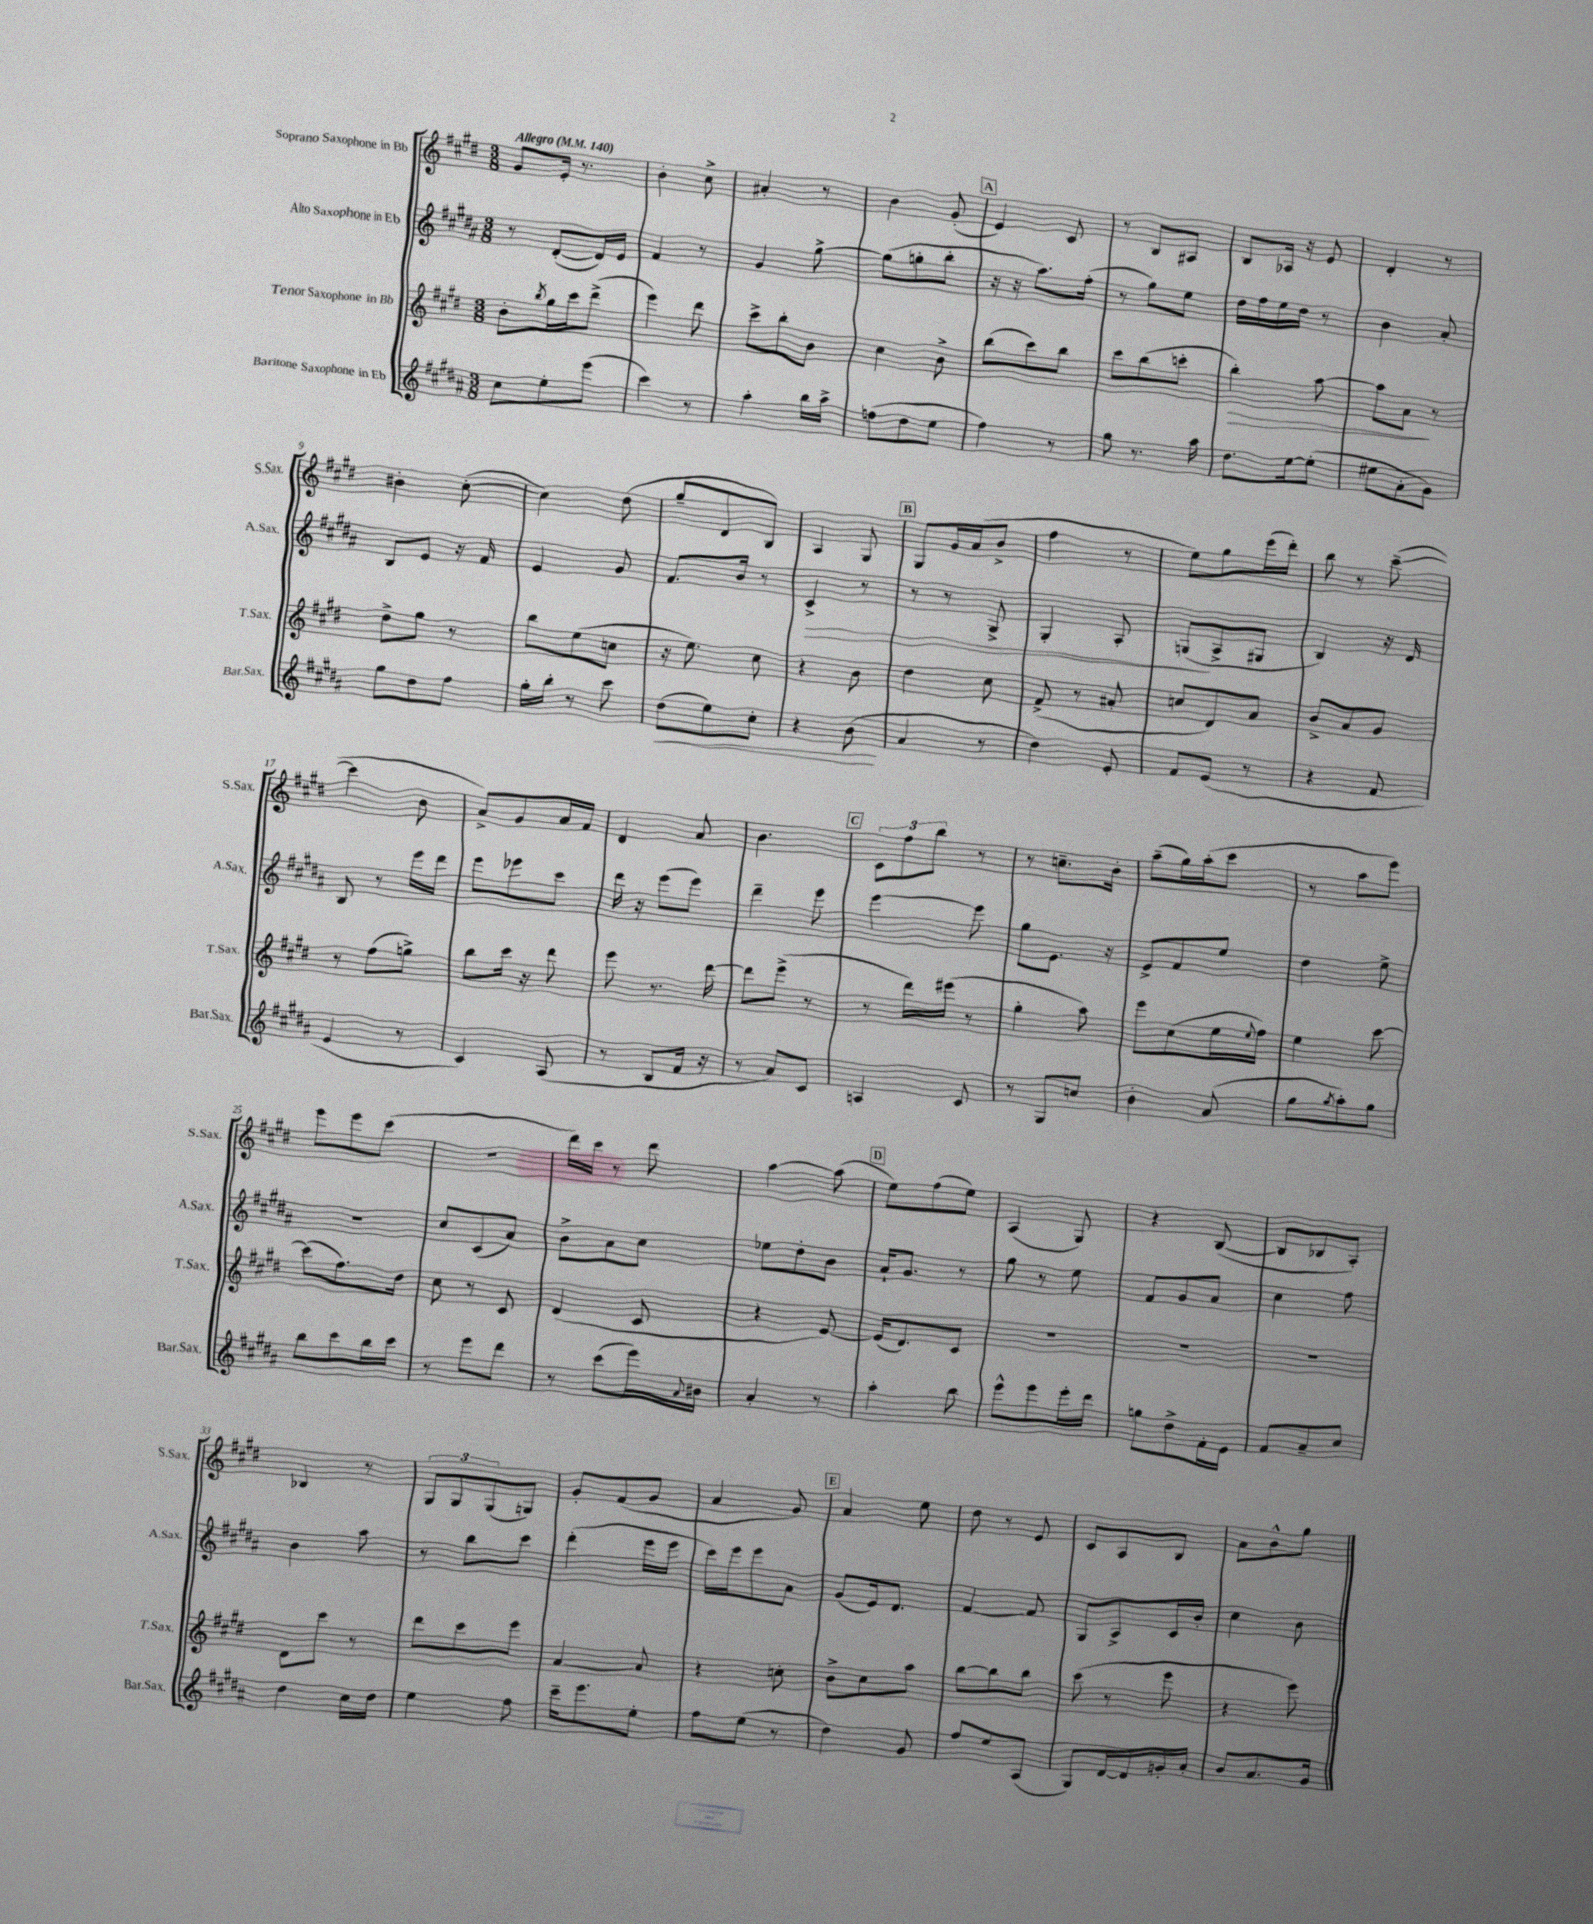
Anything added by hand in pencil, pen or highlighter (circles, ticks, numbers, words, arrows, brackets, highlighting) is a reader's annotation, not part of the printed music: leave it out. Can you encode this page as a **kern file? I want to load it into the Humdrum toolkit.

**kern	**kern	**kern	**kern
*staff4	*staff3	*staff2	*staff1
*clefG2	*clefG2	*clefG2	*clefG2
*k[f#c#g#d#a#]	*k[f#c#g#d#]	*k[f#c#g#d#a#]	*k[f#c#g#d#]
*M3/8	*M3/8	*M3/8	*M3/8
*MM140	*MM140	*MM140	*MM140
8cc#	8b'	8r	8g#
.	8qbb	.	.
8ee'	16gg#	([8d#'	16e'
.	16ccc#	.	8.r
(8eee	(8ddd#^	16d#])	.
.	.	16e	.
=	=	=	=
4ccc#)	4eee)	4f#	4b'
8r	8ddd#	8r	8cc#^
=	=	=	=
4aa#'	8ccc#^	4g#	4a#'
.	8bb'	.	.
16bb	8b	[8gg#^	8r
16aa#^	.	.	.
=	=	=	=
(8ff	4cc#	(8gg#]	4b
8dd#	.	8gg'	.
8ee	8b^	8bb'	(8g#'
=	=	=	=
4ff#)	(8bb	16r	4e)
.	.	16r	.
.	8ccc#)	8.aa#)	.
8r	8bb	.	8c#
.	.	(16ff#'	.
=	=	=	=
8gg#	8ccc#	8r	8r
8.r	(8bb	8gg#)	8B
.	8ccc'	8ee	8A#
16aa#	.	.	.
=	=	=	=
8.dd#	4bb')	16dd#	8B
.	.	16ff#	.
.	.	16ee	16A-
[16ee	.	16dd#	16r
(8ee']	[8aa	8r	8e
=	=	=	=
8ee#	8aa]	4b	4d#'
8a#'	8a	.	.
8g#)	8r	8a#'	8r
=	=	=	=
8gg#	8dd#^	8B	4b#'
8dd#	8gg#	8e	.
8ff#	8r	16r	([8cc#'
.	.	16f#	.
=	=	=	=
16gg#'	8bb	4e	4cc#])
16bb'	.	.	.
8r	(8ee	.	.
8ccc#	8cc	8g#	(8dd#
=	=	=	=
(8dd#	16r	8.f#	8gg#~
.	8.ee)	.	.
8ee)	.	.	8d#
.	.	16b	.
8cc#'	8cc#	8r	8B)
=	=	=	=
4r	4r	4c#^	4A
(8b	8b	8r	8G#
=	=	=	=
4a#	4dd#	8r	8G#
.	.	8r	16g#
.	.	.	(16a
8r	8cc#	8G#^	8b^
=	=	=	=
4dd#)	(8f#^	4G#'	4ff#
.	8r	.	.
8e'	8a#'	8A#'	8r
=	=	=	=
8f#	8cc	(8G	8ee)
(8e	8d#)	8A#^	8gg#
8r	8a	8G#	(16eee
.	.	.	16ddd#')
=	=	=	=
4r	8b^	4B)	8bb
.	8a	.	8r
8f#	8g#	16r	([8ccc#~
.	.	16d#	.
=	=	=	=
4e	8r	8B	4ccc#]
.	(8ff#	8r	.
8r	8gg^)	16eee	8b
.	.	16ddd#	.
=	=	=	=
4c#)	8bb	8eee	8a^)
.	16ccc#	8eee-	8g#
.	16r	.	.
(8A#	8ddd#	8ccc#	16a
.	.	.	16f#
=	=	=	=
8r	8eee	16ddd#	4d#
.	.	16r	.
8B	8.r	(8eee	.
16f#	.	8eee)	8a
16r	[16ddd#	.	.
=	=	=	=
8r	8ddd#]	4ddd#~	4.b
8a#)	(8eee^	.	.
8c#	8r	8eee	.
=	=	=	=
4A	8r	[4eee	12c#
.	.	.	12ff#
.	16ddd#)	.	.
.	.	.	12bb
.	(16eee#	.	.
8c#	8r	8eee]	8r
=	=	=	=
8r	4gg#'	8gg#	8r
8G#	.	8.e	8.cc~
8cc	8aa)	.	.
.	.	16r	16b'
=	=	=	=
4b'	8eee	8e^	(8aa~
.	(8cc#	8f#	16gg#)
.	.	.	(16aa'
(8a#	16ee	8ee	8ccc#
.	8qqee	.	.
.	16ff#)	.	.
=	=	=	=
8gg#	4ee	4dd#	8r
8qgg#	.	.	.
8aa#')	.	.	8aa
8gg#	[8ccc#	8ee^	8eee)
=	=	=	=
8bb	(8ccc#]	4.r	8eee
8ccc#	8.ff#)	.	8eee
16bb	.	.	(8ccc#
16ccc#	16dd#	.	.
=	=	=	=
8r	8cc#	8cc#	4.r
8eee	8r	(8c#	.
8ddd#	8c#	8a#)	.
=	=	=	=
8r	(4d#	8b^	16ddd#)
.	.	.	16ccc#
(8ccc#	.	8a#	8r
16eee)	8c#	8cc#	8ddd#
8qqa#	.	.	.
16b#	.	.	.
=	=	=	=
4a#'	4r	8ee-	[4aa
.	.	8dd#'	.
8r	[8e)	8b	(8aa]
=	=	=	=
4aa#'	(16e]	16a#`	8ee)
.	8.d#)	8.g#	.
.	.	.	(8ff#
8bb	8c#	8r	8ee)
=	=	=	=
8eee^^	4.r	8gg#	(4A
8eee	.	8r	.
16eee'	.	8ee	8G#)
16ddd#	.	.	.
=	=	=	=
8gg	4.r	8f#	4r
8dd#^	.	8g#	.
16f#'	.	8a#	([8B
16e	.	.	.
=	=	=	=
8f#	4.r	4cc#	8B]
8a#~	.	.	8B-
8cc#	.	8ff#	8A')
=	=	=	=
4dd#	8d#	4b	4B-
.	8ccc#	.	.
16cc#	8r	8aa#	8r
16dd#	.	.	.
=	=	=	=
4ee	8ddd#	8r	12G#
.	.	.	12G#
.	8ccc#	8bb	.
.	.	.	(12G#
8ff#	8eee	8ccc#	8G)
=	=	=	=
16ccc#~	[4a	(4ddd#'	8g#'
8.eee	.	.	.
.	.	.	(8f#
8ee'	8a]	16eee	8g#
.	.	16eee	.
=	=	=	=
8ff#	4r	16ccc#)	4a
.	.	16eee	.
(8ee	.	8eee	.
8r	8cc'	8a#	8g#)
=	=	=	=
4dd#)	8b^	(8g#	4a
.	8cc#	16e)	.
.	.	8.d#	.
8g#	8aa	.	8ee
=	=	=	=
8ff#	[8bb	[4f#	8dd#
8ee	8bb]	.	8r
(8A#	8bb	8f#]	8e
=	=	=	=
8G#)	(8ccc#	8G#	8c#
[16d#	8r	8A#^	8A
16d#]	.	.	.
16g'	8eee	16c#	8B
16a#'	.	16b'	.
=	=	=	=
8b	4r	4cc#	8a
8.a#	.	.	8b^^
.	8eee)	8b	8gg#
16g#	.	.	.
==	==	==	==
*-	*-	*-	*-
